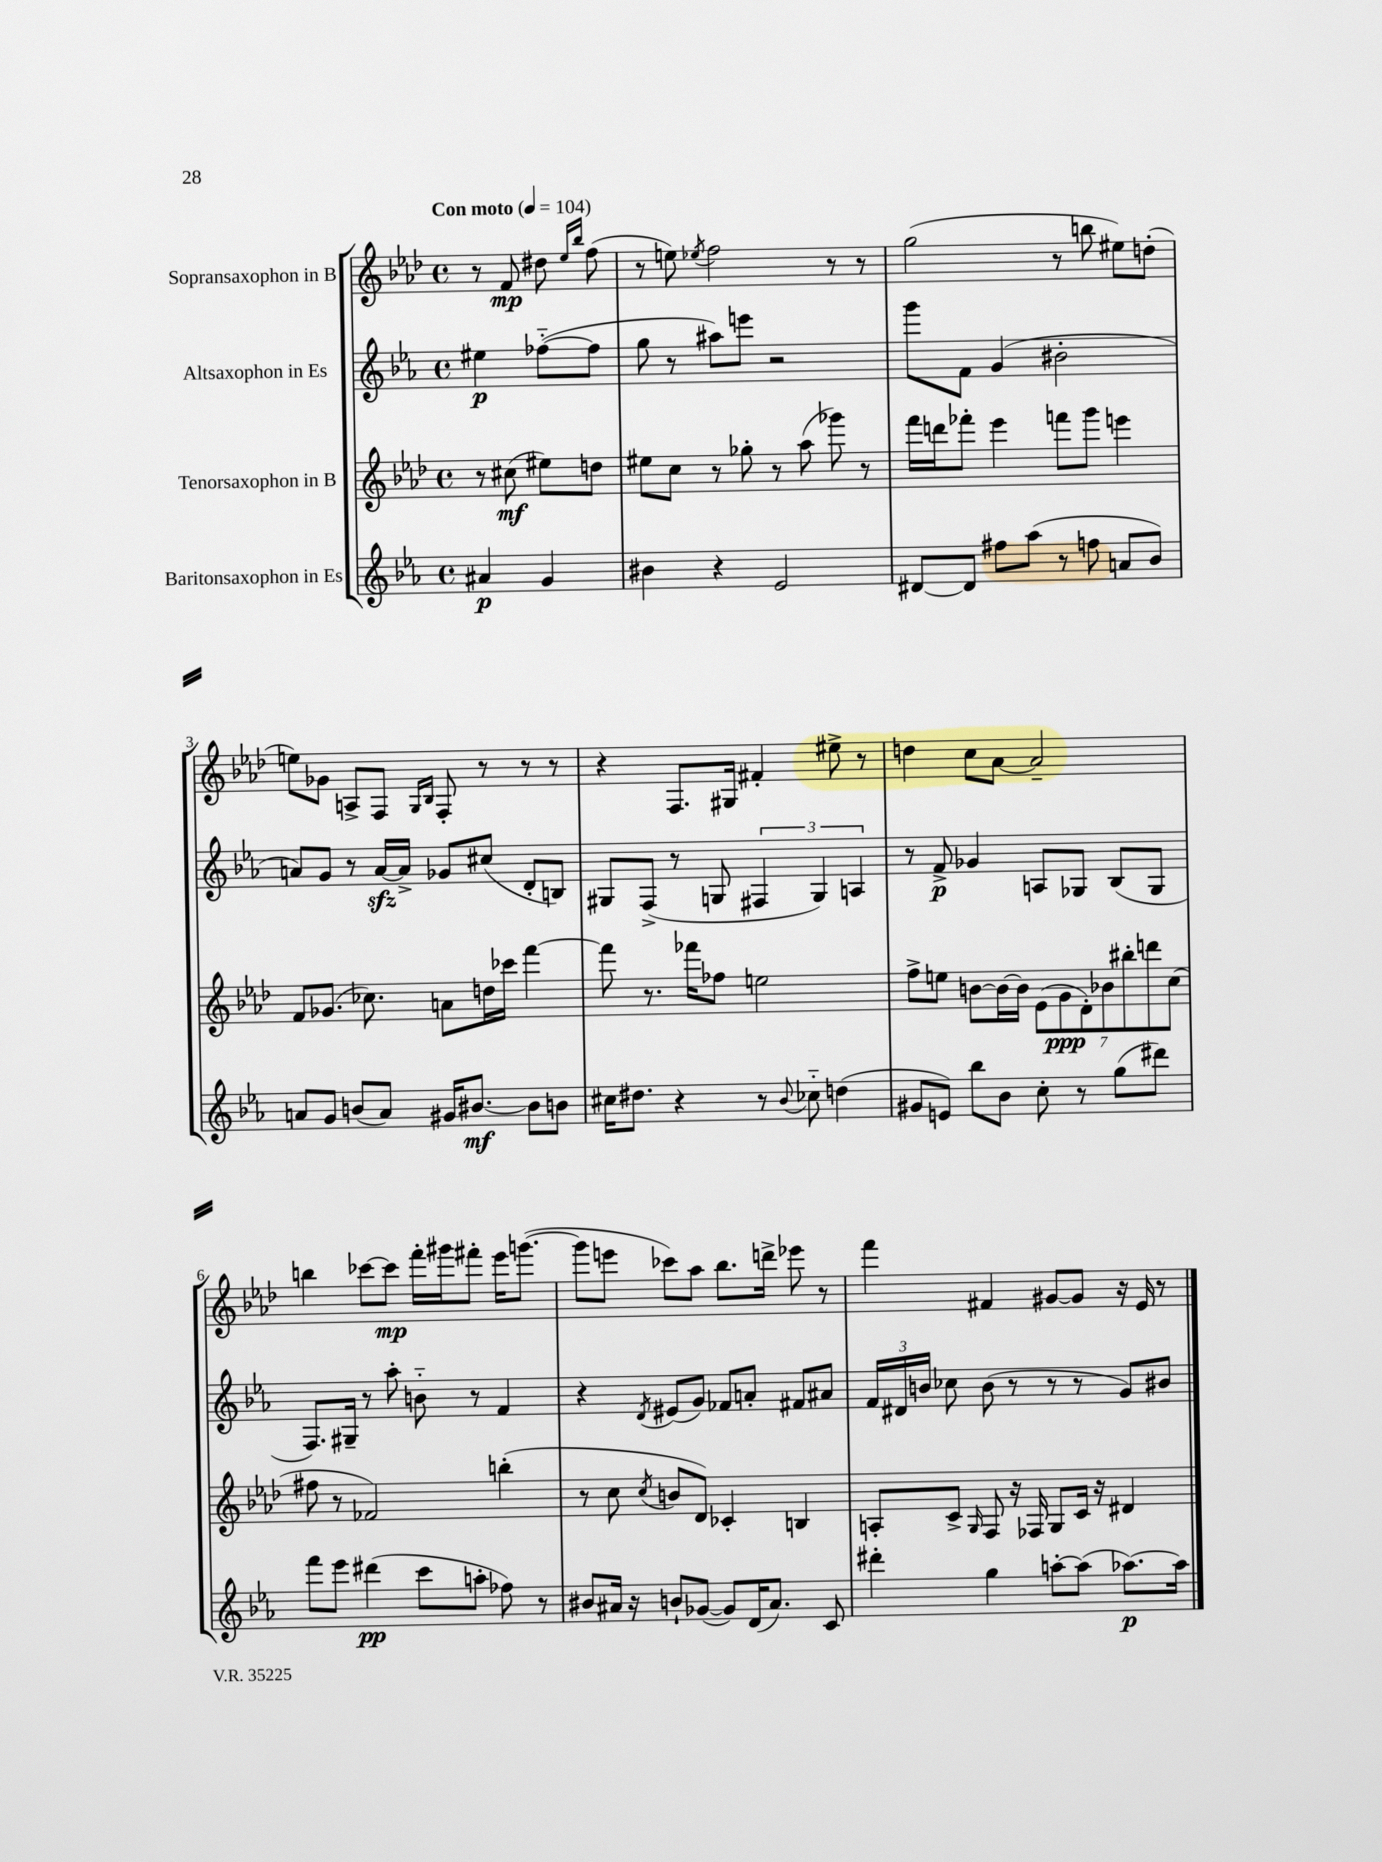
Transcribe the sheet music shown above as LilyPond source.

<<
\new StaffGroup <<
\new Staff = "s0" \with { instrumentName = "Sopransaxophon in B" } {
    \clef treble \key aes \major \defaultTimeSignature \time 4/4 \partial 2 \tempo "Con moto" 4 = 104
    \autoBeamOff r8 f'8\mp dis''8 \grace { ees''16[ bes''16] } f''8( |
    r8 e''8) \acciaccatura { ees''8 } f''2 r8 r8 |
    g''2( r8 b''8 eis''8[) d''8]-.( |
    e''8[) ges'8] a8[-> f8] \grace { g16[ bes16] } f8-. r8 r8 r8 |
    r4 f8.[ gis16] fis'4-. eis''8-> r8 |
    d''4 c''8[ aes'8]~ aes'2-- |
    b''4 ces'''8[~ ces'''8]\mp f'''16[-. gis'''16 fis'''8]-. ees'''16[ g'''8.]~( |
    g'''8[ e'''8] ces'''8[) aes''8] bes''8.[ d'''16]-> ees'''8 r8 |
    f'''4 fis'4 gis'8[~ gis'8] r16 ees'16 r8 \bar "|." |
}
\new Staff = "s1" \with { instrumentName = "Altsaxophon in Es" } {
    \clef treble \key ees \major \defaultTimeSignature \time 4/4 \partial 2
    \autoBeamOff eis''4\p fes''8[~-_( fes''8] |
    g''8 r8 ais''8[) e'''8] r2 |
    g'''8[ f'8] g'4( bis'2-. |
    a'8[) g'8] r8 a'16[~\sfz a'16]-> ges'8[ cis''8]( d'8[-. b8]) |
    gis8[ f8]->( r8 g8 \tuplet 3/2 { fis4 g4) a4 } |
    r8 f'8->\p ges'4 a8[ ges8] bes8[( ges8] |
    f8.[) gis16]-- r8 aes''8-. b'8-_ r8 f'4 |
    r4 \acciaccatura { d'8 } eis'8[( g'8]) fes'8[ a'8]-. fis'8[ ais'8] |
    \tuplet 3/2 { f'16[ dis'16 b'16] } ces''8 b'8( r8 r8 r8 g'8[) bis'8] \bar "|." |
}
\new Staff = "s2" \with { instrumentName = "Tenorsaxophon in B" } {
    \clef treble \key aes \major \defaultTimeSignature \time 4/4 \partial 2
    \autoBeamOff r8 cis''8\mf( eis''8[) d''8] |
    eis''8[ c''8] r8 ges''8-. r8 aes''8( ges'''8) r8 |
    f'''16[ d'''16 fes'''8]-. ees'''4 f'''8[ g'''8] e'''4 |
    f'8[ ges'8.]( ces''8.) a'8[ d''16 ces'''16] f'''4~ |
    f'''8 r8. fes'''16[ fes''8] e''2 |
    f''8[-> e''8] b'8[~ b'16~ b'16] \tuplet 7/4 { ees'8[( g'8\ppp des'8-.) bes'8 bis''8-. d'''8 c''8]( } |
    fis''8 r8 fes'2) b''4-.( |
    r8 c''8 \acciaccatura { c''8 } b'8[ des'8]) ces'4-. b4 |
    a8[-. c'8]-> \grace { g16 } f8 r16 fes16 g8[ c'16] r16 dis'4 \bar "|." |
}
\new Staff = "s3" \with { instrumentName = "Baritonsaxophon in Es" } {
    \clef treble \key ees \major \defaultTimeSignature \time 4/4 \partial 2
    \autoBeamOff ais'4\p g'4 |
    bis'4 r4 ees'2 |
    dis'8[~ dis'8] fis''8[ aes''8]( r8 f''8 a'8[ bes'8]) |
    a'8[ g'8] b'8[( a'8]) gis'16[ bis'8.]~\mf bis'8[ b'8] |
    cis''16[ dis''8.] r4 r8 \appoggiatura { bes'8 } ces''8-_ d''4( |
    gis'8[ e'8]) bes''8[ bes'8] c''8-. r8 g''8[( dis'''8]) |
    f'''8[ ees'''8] dis'''4\pp( c'''8[ a''8]-. fes''8) r8 |
    bis'8[ ais'16] r16 b'8[-! ges'8]~( ges'8[) d'16( ais'8.]) c'8 |
    dis'''4-. g''4 a''8[~-. a''8]( aes''8.[~\p) aes''16] \bar "|." |
}
>>
>>
